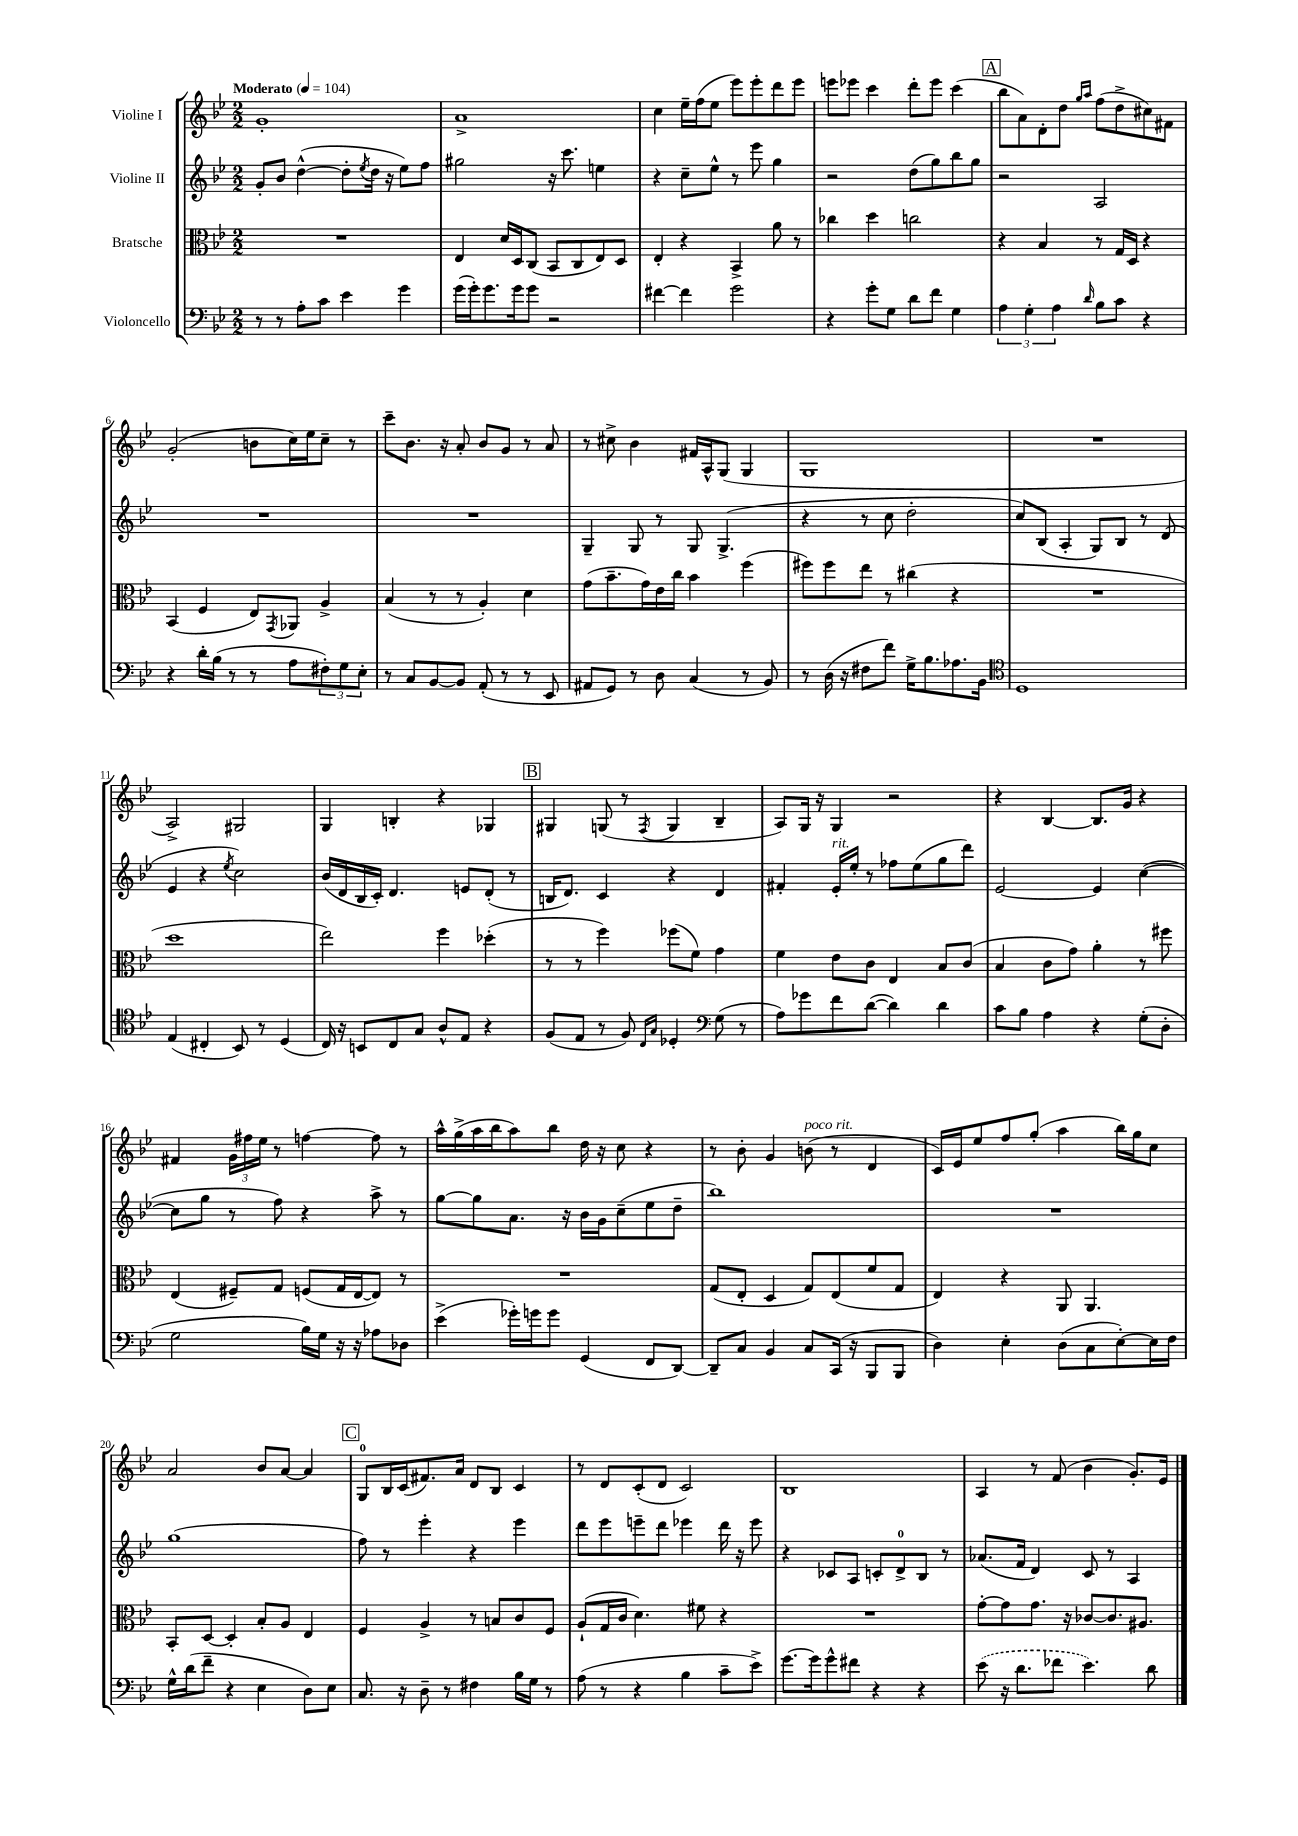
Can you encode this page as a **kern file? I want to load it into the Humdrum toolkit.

**kern	**kern	**kern	**kern
*staff4	*staff3	*staff2	*staff1
*clefF4	*clefC3	*clefG2	*clefG2
*k[b-e-]	*k[b-e-]	*k[b-e-]	*k[b-e-]
*M2/2	*M2/2	*M2/2	*M2/2
*MM104	*MM104	*MM104	*MM104
8r	1r	8g'	1g'
8r	.	8b-	.
8A'	.	([4dd^^	.
8c	.	.	.
4e-	.	8dd']	.
.	.	8qee-	.
.	.	16dd	.
.	.	16r	.
4g	.	8ee-)	.
.	.	8ff	.
=	=	=	=
(16g	4E-	2gg#	1a^
16g')	.	.	.
8.g	.	.	.
.	16d	.	.
16g	16D	.	.
8g	(8C	.	.
2r	8BB-	16r	.
.	.	8.ccc	.
.	8C	.	.
.	8E-)	4ee	.
.	8D	.	.
=	=	=	=
[4f#	4E-'	4r	4cc
4f#]	4r	8cc~	16ee-~
.	.	.	(16ff
.	.	8ee-^^	8ee-
2g	4BB-^	8r	8eee-)
.	.	8eee-	8eee-'
.	8a	4gg	8ddd
.	8r	.	8eee-
=	=	=	=
4r	4cc-	2r	8eee
.	.	.	8eee-
8g'	4dd	.	4ccc
8G	.	.	.
8d	2cc	(8dd	8ddd'
8f	.	8gg)	8eee-
4G	.	8bb-	(4ccc
.	.	8gg	.
=	=	=	=
6A	4r	2r	8bb-
.	.	.	8a)
6G'	.	.	.
.	4B-	.	8d'
6A	.	.	.
.	.	.	8dd
.	.	.	16qqgg
16qqd	.	.	16qqaa
8B-	8r	2A	(8ff
8c	16G	.	8dd^
.	16D	.	.
4r	4r	.	8cc#)
.	.	.	8f#
=	=	=	=
4r	(4BB-	1r	(2g'
16d'	4F	.	.
(16B-	.	.	.
8r	.	.	.
8r	8E-)	.	8b
.	8qGG	.	.
8A	8AA-	.	16cc)
.	.	.	16ee-
12F#')	4A^	.	8cc~
12G	.	.	.
.	.	.	8r
12E-'	.	.	.
=	=	=	=
8r	(4B-	1r	8ccc~
8C	.	.	8.b-
[8BB-	8r	.	.
.	.	.	16r
8BB-]	8r	.	8a'
(8AA'	4A')	.	8b-
8r	.	.	8g
8r	4d	.	8r
8EE-	.	.	8a
=	=	=	=
8AA#	(8g	4G~	8r
8GG)	8.b-~	.	8cc#^
8r	.	8G	4b-
.	16g)	.	.
8D	16e-	8r	.
.	16cc	.	.
(4C	4b-	8G	16f#
.	.	.	16A^^
.	.	(4.G^	(8G
8r	(4ff	.	4G
8BB-)	.	.	.
=	=	=	=
8r	8ff#)	4r	1G
(16D	8ff#	.	.
16r	.	.	.
8F#	8ee-	8r	.
8f)	8r	8cc	.
16G^	(4cc#	2dd'	.
8.B-	.	.	.
8.A-	4r	.	.
16BB-	.	.	.
=	=	=	=
*clefC4	*	*	*
1D	1r	8cc)	1r
.	.	(8B-	.
.	.	4A'	.
.	.	8G)	.
.	.	8B-	.
.	.	8r	.
.	.	(8d	.
=	=	=	=
(4E-	1dd	4e-	2A^)
4C#'	.	4r	.
.	.	8qee-	.
8BB-)	.	2cc)	2G#
8r	.	.	.
(4D	.	.	.
=	=	=	=
16C)	2ee-)	(16b-	4G
16r	.	16d	.
8BB	.	16B-	.
.	.	16c')	.
8C	.	4.d	4B'
8G	.	.	.
8A^^	4ff	.	4r
8E-	.	8e	.
4r	(4dd-'	(8d'	4G-
.	.	8r	.
=	=	=	=
(8F	8r	16B	4G#
.	.	8.d)	.
8E-	8r	.	.
8r	4ff)	4c	(8G
8F)	.	.	8r
16qqC	.	.	.
16qqG	.	.	8qF
4D-'	(8ff-	4r	4G
.	8f)	.	.
*clefF4	*	*	*
(8G	4g	4d	4B-~
8r	.	.	.
=	=	=	=
8A)	4f	4f#'	8A)
8g-	.	.	16G
.	.	.	16r
8f	8e-	16e-'	4G
.	.	16ee-'	.
([8d	8c	8r	.
4d])	4E-	8ff-	2r
.	.	(8ee-	.
4d	8B-	8gg	.
.	(8c	8ddd)	.
=	=	=	=
8c	4B-	[2e-	4r
8B-	.	.	.
4A	8c	.	[4B-
.	8g)	.	.
4r	4a'	4e-]	8.B-]
.	.	.	16g
(8G'	8r	([4cc	4r
8D'	8ff#	.	.
=	=	=	=
2G	(4E-	8cc]	4f#
.	.	8gg	.
.	8F#~)	8r	24g
.	.	.	24ff#
.	.	.	24ee-
.	8G	8ff)	8r
16B-)	(8F	4r	[4ff
16G	.	.	.
16r	16G	.	.
16r	[16E-	.	.
8A-	8E-])	8aa^	8ff]
8D-	8r	8r	8r
=	=	=	=
(4e-^	1r	[8gg	16aa^^
.	.	.	(16gg^
.	.	8gg]	16aa
.	.	.	16bb-
16g-')	.	8.a	8aa)
16g	.	.	.
8g	.	.	8bb-
.	.	16r	.
(4GG	.	16b-	16dd
.	.	16g	16r
.	.	(8cc~	8cc
8FF	.	8ee-	4r
[8DD)	.	8dd~	.
=	=	=	=
8DD~]	(8G	1bb-)	8r
8C	8E-'	.	8b-'
4BB-	4D	.	4g
8C	8G)	.	(8b
(16CC	(8E-	.	8r
16r	.	.	.
8BBB-	8f	.	4d
8BBB-	8G	.	.
=	=	=	=
4D)	4E-)	1r	16c)
.	.	.	16e-
.	.	.	8ee-
4E-'	4r	.	8ff
.	.	.	(8gg'
(8D	8AA	.	4aa
8C	4.AA	.	.
[8E-')	.	.	16bb-)
.	.	.	16gg
16E-]	.	.	8cc
16F	.	.	.
=	=	=	=
16G^^	8BB-'	(1gg	2a
(16d	.	.	.
8f~	[8D	.	.
4r	4D']	.	.
4E-	8B-'	.	8b-
.	8A	.	[8a
8D)	4E-	.	4a]
8E-	.	.	.
=	=	=	=
8.C	4F	8ff)	8G
.	.	8r	16B-
16r	.	.	(16c
8D~	4A^	4eee-'	8.f#)
8r	.	.	.
.	.	.	16a
4F#	8r	4r	8d
.	8B	.	8B-
16B-	8c	4eee-	4c
16G	.	.	.
8r	8F	.	.
=	=	=	=
(8A	(8A`	8ddd	8r
8r	16G	8eee-	8d
.	16c	.	.
4r	4.d)	8eee~	(8c'
.	.	8ddd	8d
4B-	.	4eee-	2c)
.	8f#	.	.
8c~	4r	16ddd	.
.	.	16r	.
8e-^)	.	8eee-	.
=	=	=	=
[8.g	1r	4r	1B-
16g]	.	.	.
8g^^	.	8c-	.
8f#	.	8A	.
4r	.	8c'	.
.	.	8d^	.
4r	.	8B-	.
.	.	8r	.
=	=	=	=
(8e-	[8g'	(8.a-	4A
16r	8g]	.	.
8.d	.	16f	.
.	8.g	4d)	8r
8f-	.	.	(8f
.	16r	.	.
4.e-)	[8c-	8c	4b-
.	8.c-]	8r	.
.	.	4A	8.g')
.	8.A#	.	.
8d	.	.	.
.	.	.	16e-
==	==	==	==
*-	*-	*-	*-
